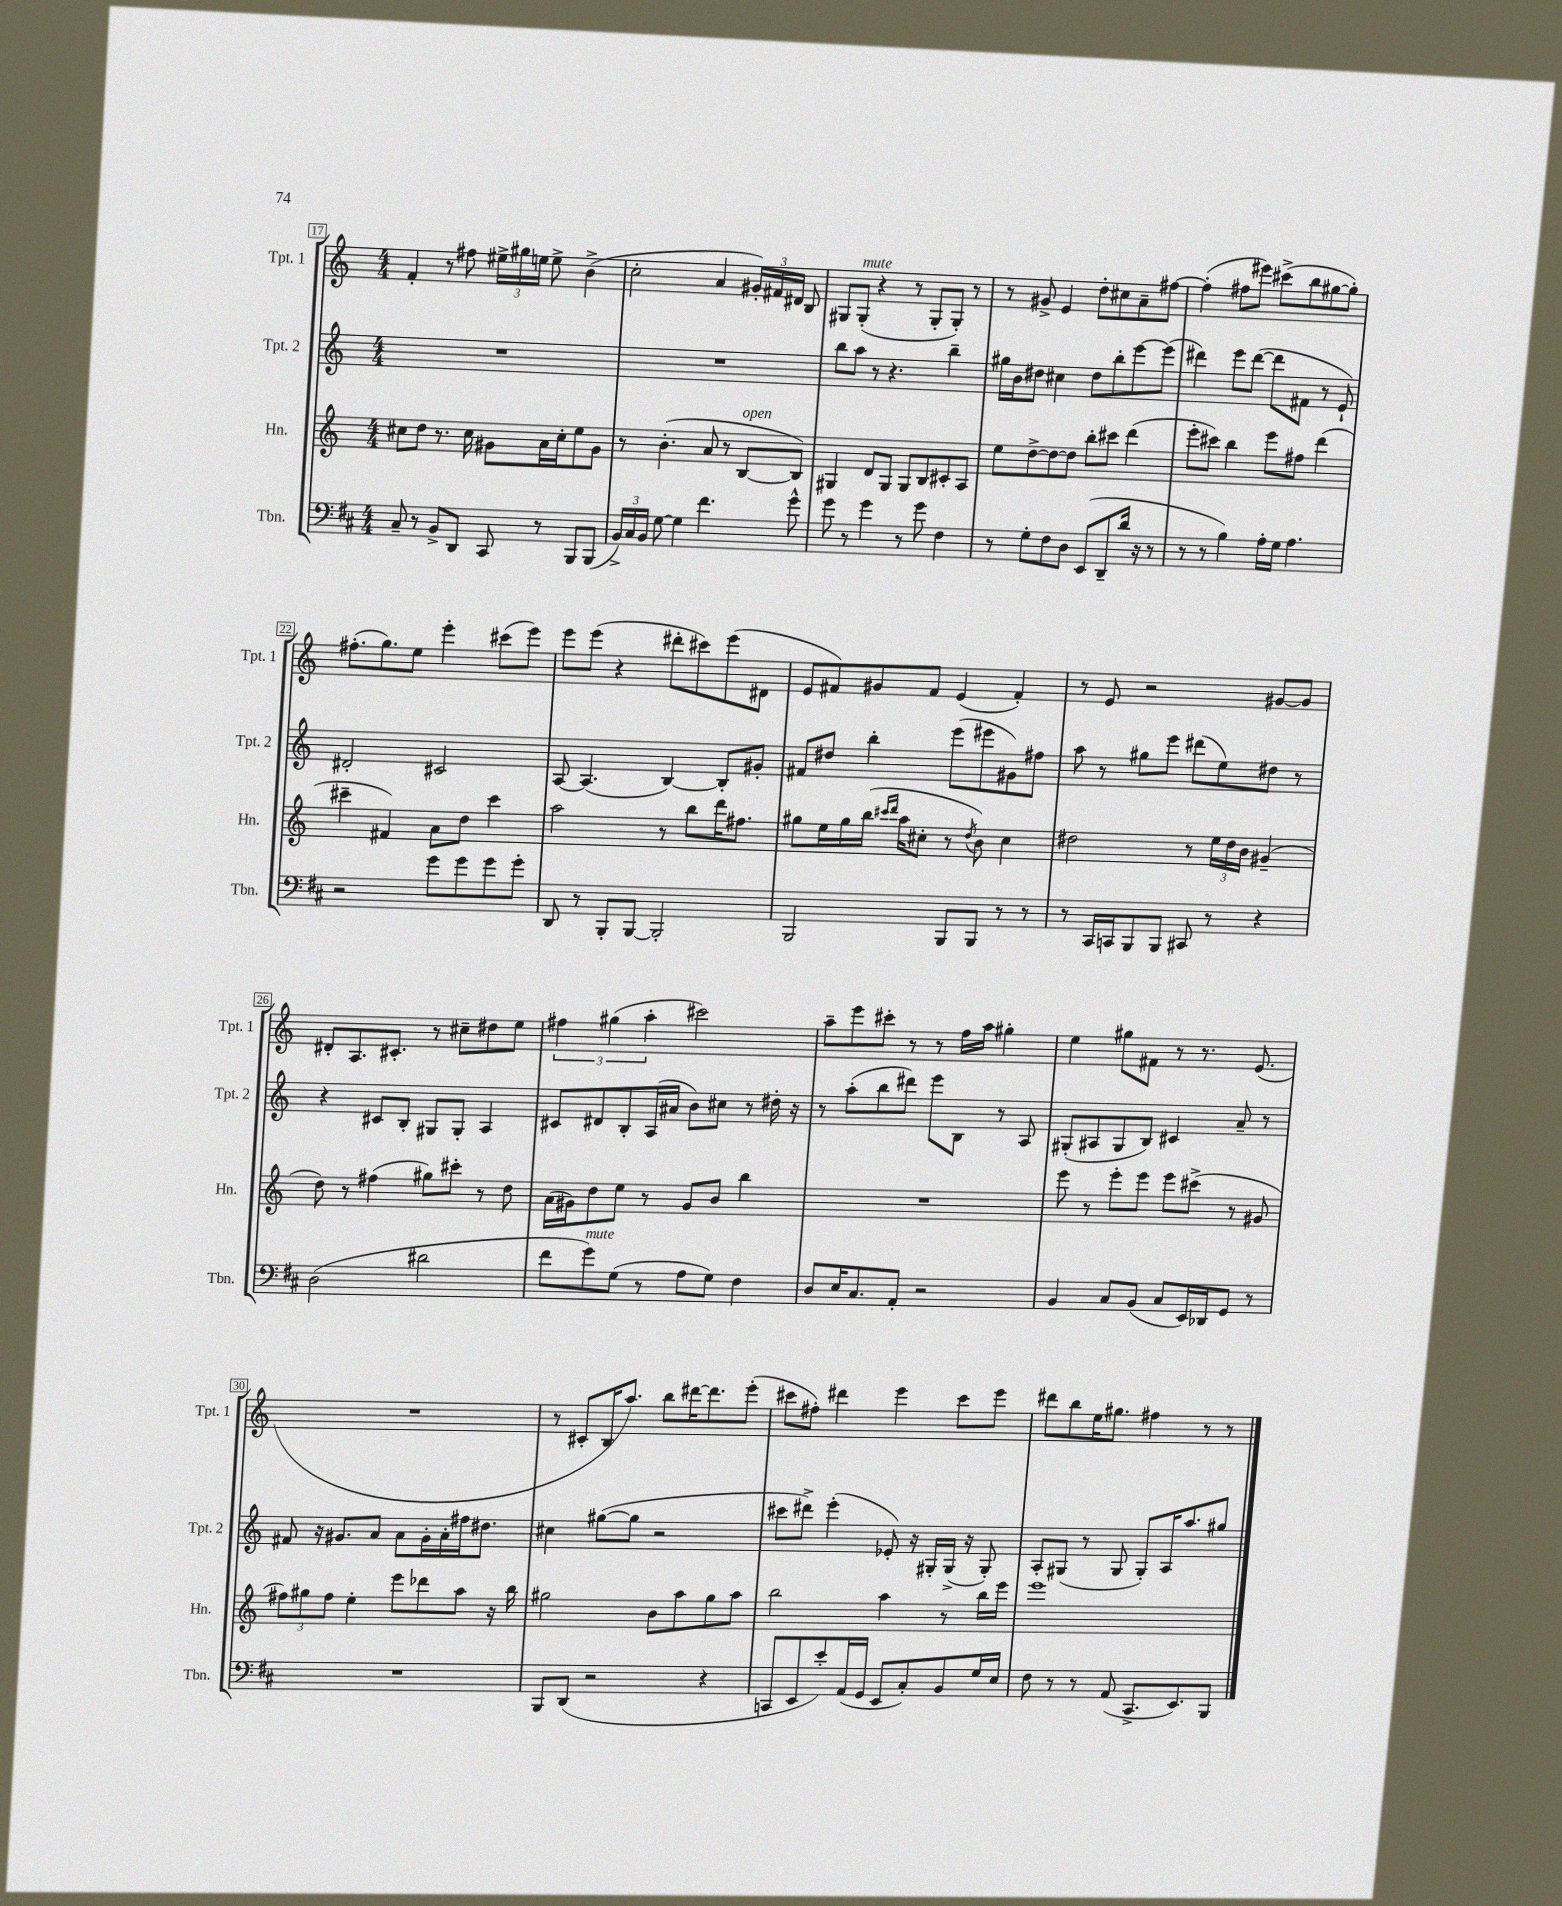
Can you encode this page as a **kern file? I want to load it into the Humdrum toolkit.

**kern	**kern	**kern	**kern
*staff4	*staff3	*staff2	*staff1
*clefF4	*clefG2	*clefG2	*clefG2
*k[f#c#]	*k[]	*k[]	*k[]
*M4/4	*M4/4	*M4/4	*M4/4
8C#~	8cc#	1r	4f'
8r	8dd	.	.
8BB^	8.r	.	8r
8DD	.	.	8ff#
.	16cc#	.	.
8CC#	8g#	.	24ee#^
.	.	.	24gg#
.	.	.	24ee
8r	16a	.	8ee^
.	16cc#'	.	.
8BBB	8ee	.	(4b^
(8BBB	8g#	.	.
=	=	=	=
24BB^)	8r	1r	2cc'
24C#	.	.	.
24BB	.	.	.
[8G	(4.b'	.	.
4G]	.	.	.
4.f#	8a	.	4a
.	8r	.	.
.	[8B	.	24g#')
.	.	.	24f#
.	.	.	24d#
8g^^	8B])	.	8B
=	=	=	=
8g	4G#	8bb	8G#
8r	.	8aa	(8G#'
4g	8d	8r	4r
.	8G#	4.r	.
8r	8G#	.	8r
8g	8B	.	8G#'
4F#	8c#'	4bb~	8G#')
.	8A	.	8r
=	=	=	=
8r	8ee	16gg#	8r
.	.	16b	.
8G'	[8dd^	8dd#	8g#^
8F#	8dd_	4cc#	4e
8D	8dd]	.	.
(8EE	8bb'	8dd#	8dd'
8DD~	8ccc#	8bb'	8cc#
16d	(4ddd	[8eee	8a~
16r	.	.	.
8r	.	(8eee]	[8ff#
=	=	=	=
8r	8eee'	4ddd#)	(4ff#']
8r	8ccc#)	.	.
4B)	4bb	8eee	8ff#
.	.	([8ddd#	8eee#)
16A'	8eee	8ddd#]	(8ccc#^
16G	.	.	.
4.A	8ff#	8f#	8bb
.	(4ddd	8r	[8gg#
.	.	8e`)	8gg#'])
=	=	=	=
2r	4ccc#~	2d#'	(8.ff#'
.	.	.	8.gg)
.	4f#)	.	.
.	.	.	8ee
8g	8a	2c#	4eee'
8g	8dd	.	.
8g	4ccc#	.	(8ccc#
8g'	.	.	8eee)
=	=	=	=
8DD	2aa	[8A	8eee
8r	.	(4.A]	(8eee
8BBB'	.	.	4r
[8BBB	.	.	.
2BBB']	8r	[4B)	8ddd#'
.	8bb	.	8ccc#)
.	16ddd	8B']	(8eee
.	8.ff#	.	.
.	.	8g#'	8d#
=	=	=	=
2BBB	8gg#	8f#	8e
.	16ee	8dd#	8f#)
.	16gg#	.	.
.	(16bb	4bb'	8g#
.	16qqccc#	.	.
.	16qqddd	.	.
.	16aa	.	.
.	8cc#'	.	8f#
8BBB	8r	(8eee	(4e
.	8qdd	.	.
8BBB	8b)	8eee#	.
8r	4cc#	8g#)	4f#')
8r	.	8ff#	.
=	=	=	=
8r	2dd#	8aa	8r
16CC#	.	8r	8e
16CC	.	.	.
8BBB	.	8gg#	2r
8BBB	.	8eee	.
8CC#	8r	(8ddd#	.
8r	24ee	8ee)	.
.	24dd#	.	.
.	24b	.	.
4r	(4g#~	8dd#	[8g#
.	.	8r	8g#]
=	=	=	=
(2D	8dd)	4r	8d#'
.	8r	.	8.A
.	(4ff#	8c#	.
.	.	.	8.c#'
.	.	8B'	.
2d#	8gg#)	8G#	8r
.	8ccc#'	8G#'	8cc#~
.	8r	4A	8dd#
.	8dd	.	8ee
=	=	=	=
8f#	(16a	8c#	6ff#
.	16g#)	.	.
8g)	8dd	8d#	.
.	.	.	(6gg#
(8G	8ee	8B'	.
.	.	.	6aa'
8r	8r	(16A	.
.	.	16a#	.
8A	8g#	8b)	2ccc#)
8G)	8b	8cc#	.
4F#	4bb	8r	.
.	.	16dd#'	.
.	.	16r	.
=	=	=	=
8D	1r	8r	8aa~
16E	.	(8aa'	8eee
8.C#	.	.	.
.	.	8bb	8ccc#'
8AA'	.	8ddd#)	8r
2r	.	8eee	8r
.	.	8B	16ff
.	.	.	16aa
.	.	8r	4gg#'
.	.	8A	.
=	=	=	=
4BB	8eee	(8G#'	4ee
.	8r	8A#	.
8C#	8eee'	8G#	8gg#
(8BB	8eee	8B)	8f#
8C#	8eee	4c#	8r
16EE)	(8ccc#^	.	8.r
16DD-	.	.	.
8GG	8r	8a~	.
.	.	.	(8.e
8r	8g#	8r	.
=	=	=	=
1r	12ff#)	8f#	1r
.	12gg#	.	.
.	.	16r	.
.	12ff#	.	.
.	.	8.g#	.
.	4ee'	.	.
.	.	8a	.
.	8eee	8a	.
.	8ddd-	16g#'	.
.	.	16a'	.
.	8aa	16ff#	.
.	.	8.dd#	.
.	16r	.	.
.	16bb	.	.
=	=	=	=
8BBB	2gg#	4cc#	8r
(8DD	.	.	8c#'
2r	.	([8gg#	16B
.	.	.	8.aa)
.	.	8gg#]	.
.	8b	2r	8bb
.	8aa	.	[16ddd#
.	.	.	8.ddd#]
4r	8gg#	.	.
.	8aa	.	(8eee'
=	=	=	=
8CC	2bb	8ccc#	8ccc#
8EE	.	8ddd#^)	8ff#')
8e')	.	(4eee'	4ddd#
(16AA	.	.	.
16GG	.	.	.
8EE	4aa	8e-')	4eee
8C#')	.	16r	.
.	.	16G#'	.
8BB	8r	(16G#^	8ccc#
.	.	16r	.
16G	16bb	8G#')	8eee
16E	16eee	.	.
=	=	=	=
8F#	1eee	8A'	8ddd#
8r	.	(8G#	8bb
8r	.	8r	16ee
.	.	.	8.gg#
(8AA	.	8G#	.
8.CC#^	.	8G#')	4ff#
.	.	16A	.
8.EE)	.	8.aa	.
.	.	.	8r
8BBB	.	8gg#	8r
==	==	==	==
*-	*-	*-	*-
